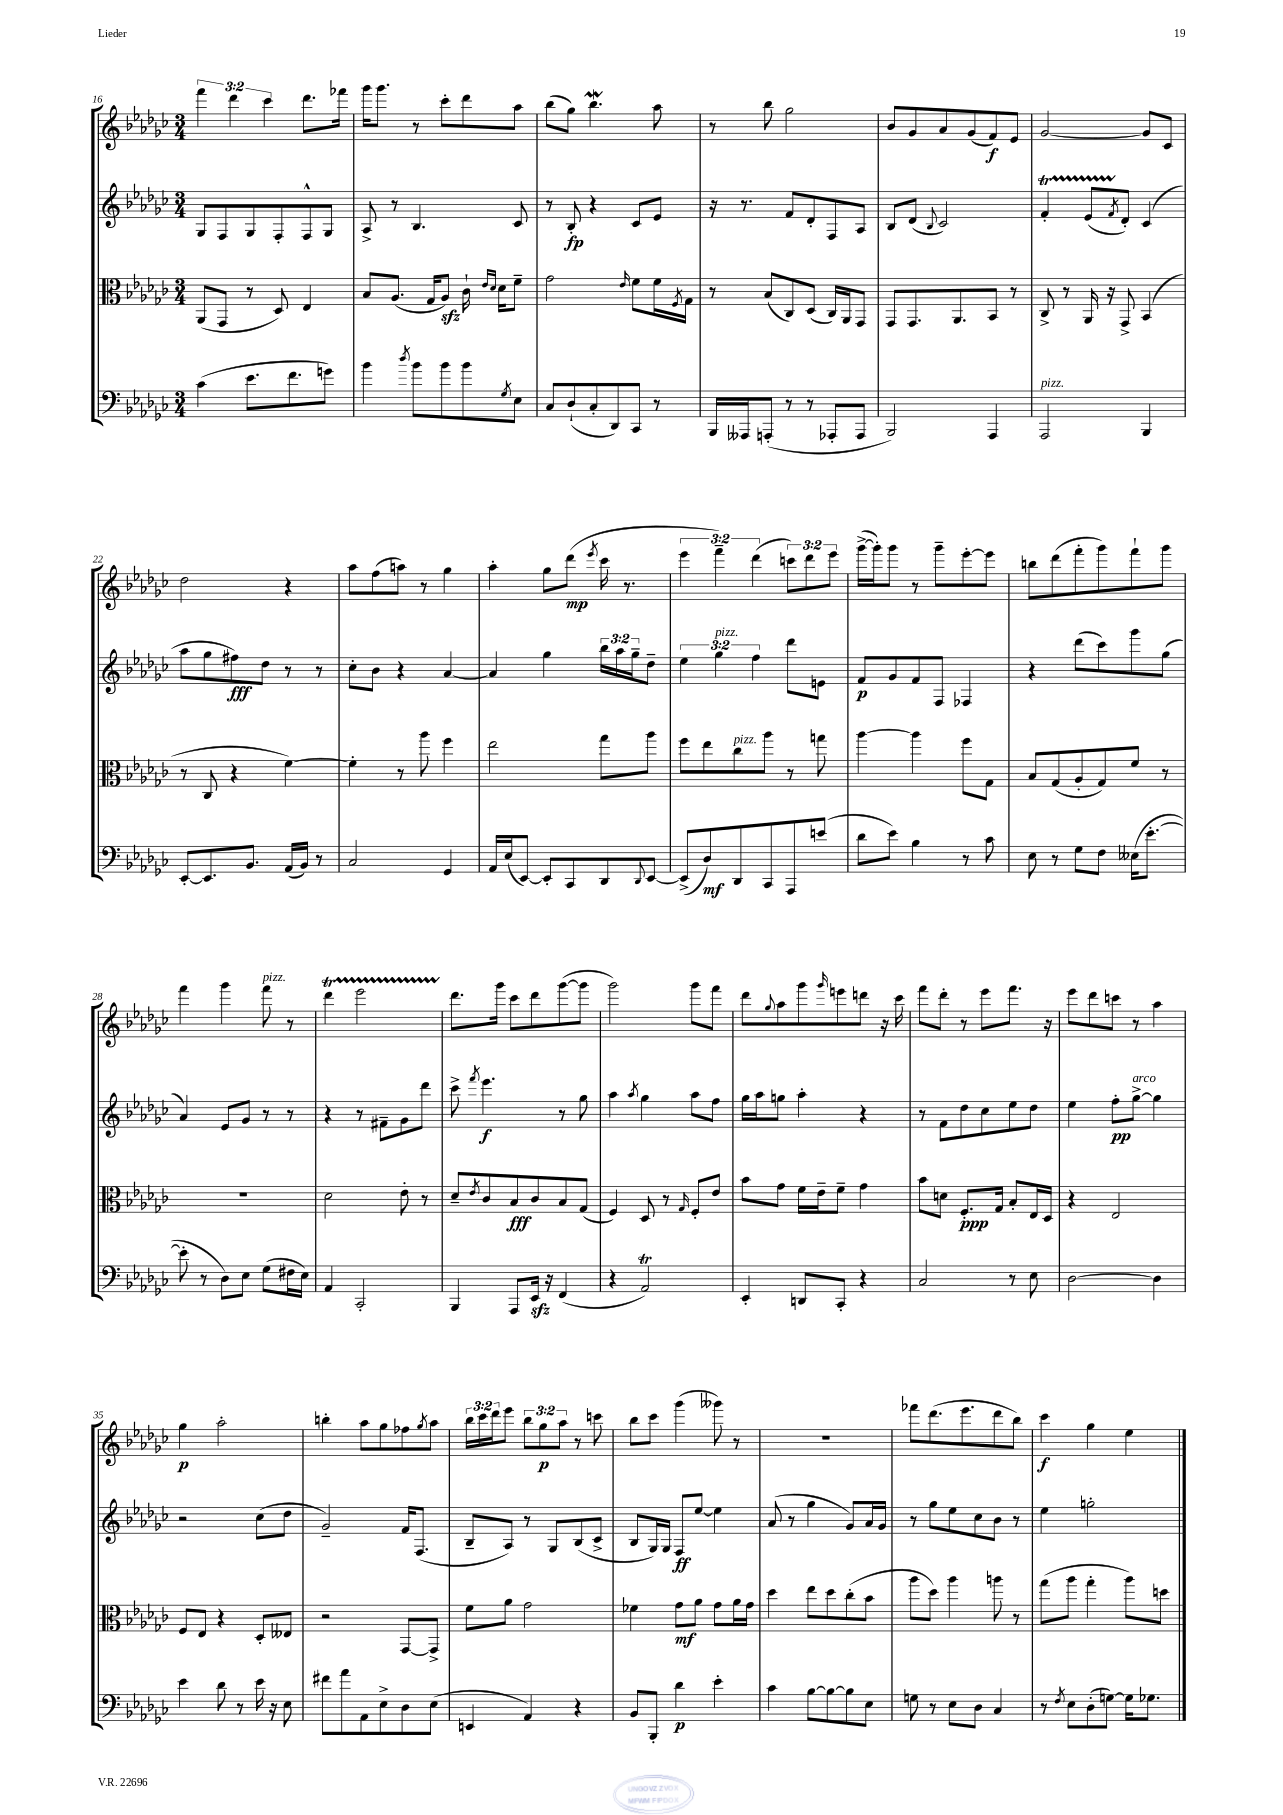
<<
\new StaffGroup <<
\new Staff = "s0" {
    \clef treble \key ges \major \numericTimeSignature \time 3/4 \override Staff.TupletNumber.text = #tuplet-number::calc-fraction-text
    \tuplet 3/2 { f'''4 des'''4 ces'''4 } des'''8. fes'''16 |
    ges'''16 ges'''8. r8 ces'''8-. des'''8 aes''8 |
    bes''8( ges''8) bes''4.\mordent aes''8 |
    r8 bes''8 ges''2 |
    bes'8 ges'8 aes'8 ges'8( f'8\f) ees'8 |
    ges'2~ ges'8 ces'8 |
    des''2 r4 |
    aes''8 f''8( a''8) r8 ges''4 |
    aes''4-. ges''8 des'''8\mp( \acciaccatura { ees'''8 } ces'''16 r8. |
    \tuplet 3/2 { ees'''4 f'''4--) des'''4( } \tuplet 3/2 { c'''8) des'''8 ees'''8 } |
    ges'''16~->( ges'''16-.) ges'''8 r8 ges'''8-- ees'''8~-. ees'''8 |
    b''8 des'''8( f'''8-. ges'''8) f'''8-! ges'''8 |
    f'''4 ges'''4 f'''8^\markup { \italic "pizz." } r8 |
    des'''4\startTrillSpan ees'''2 |
    des'''8.\stopTrillSpan ges'''16 ces'''8 des'''8 ges'''8~( ges'''8 |
    ges'''2) ges'''8 f'''8 |
    des'''8 \appoggiatura { ges''8 } aes''8 ges'''8 \grace { ges'''16 } e'''8 d'''8 r16 ces'''16 |
    f'''8 des'''8-. r8 ees'''8 f'''8. r16 |
    ees'''8 des'''8 c'''8 r8 aes''4 |
    ges''4\p aes''2-. |
    b''4-. aes''8 ges''8 fes''8 \acciaccatura { ges''8 } aes''8 |
    \tuplet 3/2 { bes''16 ces'''16 des'''16 } ees'''8 \tuplet 3/2 { bes''8 ges''8\p aes''8 } r8 c'''8 |
    bes''8 ces'''8 ges'''4( geses'''8) r8 |
    R2. |
    fes'''8 des'''8.( ees'''8. des'''8 bes''8) |
    ces'''4\f ges''4 ees''4 \bar "|." |
}
\new Staff = "s1" {
    \clef treble \key ges \major \numericTimeSignature \time 3/4 \override Staff.TupletNumber.text = #tuplet-number::calc-fraction-text
    ges8 f8 ges8 f8-. f8-^ ges8 |
    aes8-> r8 bes4. ces'8 |
    r8 bes8-.\fp r4 ces'8 ees'8 |
    r16 r8. f'8 des'8-. f8 aes8 |
    bes8 des'8( \appoggiatura { bes8 } ces'2) |
    f'4-.\startTrillSpan ees'8( \acciaccatura { f'8 } des'8-.\stopTrillSpan) ces'4( |
    aes''8 ges''8 fis''8\fff) des''8 r8 r8 |
    ces''8-. bes'8 r4 aes'4~ |
    aes'4 ges''4 \tuplet 3/2 { bes''16 aes''16 ges''16-- } des''8-- |
    \tuplet 3/2 { ees''4 ges''4^\markup { \italic "pizz." } f''4 } des'''8 e'8 |
    f'8\p ges'8 f'8 f8 fes4 |
    r4 des'''8( ces'''8) ges'''8 ges''8( |
    aes'4) ees'8 ges'8 r8 r8 |
    r4 r8 fis'8-- ges'8 des'''8 |
    ces'''8-> \acciaccatura { f'''8 } ees'''4.\f r8 ges''8 |
    aes''4 \acciaccatura { aes''8 } ges''4 aes''8 f''8 |
    ges''16 aes''16 g''8 aes''4-. r4 |
    r8 f'8 des''8 ces''8 ees''8 des''8 |
    ees''4 f''8-.\pp ges''8~->^\markup { \italic "arco" } ges''4 |
    r2 ces''8( des''8 |
    ges'2--) f'16 f8.( |
    bes8-- aes8) r8 ges8 bes8( ces'8-> |
    bes8 ges16) ges16 f8\ff ees''8~ ees''4 |
    aes'8( r8 ges''4 ges'8) aes'16 ges'16 |
    r8 ges''8 ees''8 ces''8 bes'8 r8 |
    ees''4 g''2-. \bar "|." |
}
\new Staff = "s2" {
    \clef alto \key ges \major \numericTimeSignature \time 3/4
    aes,8( ges,8 r8 des8) ees4 |
    bes8 aes8.( ges16 aes8\sfz) ces'16-! \grace { ees'16 des'16 } des'16 f'8-- |
    ges'2 \grace { ees'16 } f'8 f'16 \acciaccatura { f8 } ges16 |
    r8 bes8( ces8) des8( ces16) aes,16 ges,8 |
    ges,8 ges,8. aes,8. bes,8 r8 |
    ces8-> r8 aes,16 r16 ges,8-> bes,4( |
    r8 ces8 r4 f'4~) |
    f'4-. r8 aes''8 f''4 |
    ees''2 ges''8 aes''8 |
    f''8 ees''8 ces''8^\markup { \italic "pizz." } aes''8 r8 g''8 |
    aes''4~ aes''4 f''8 ges8 |
    bes8 ges8( aes8-. ges8) f'8 r8 |
    R2. |
    des'2 ees'8-. r8 |
    des'8-- \acciaccatura { ees'8 } ces'8 bes8\fff ces'8 bes8 ges8( |
    f4) des8 r8 \grace { ges16 } f8-. ees'8 |
    bes'8 ges'8 f'16 ees'16-- f'8-- ges'4 |
    bes'8 d'8 f8.-.\ppp ges16 bes8-. ees16 des16 |
    r4 ees2 |
    f8 ees8 r4 des8-. eeses8 |
    r2 ges,8~ ges,8-> |
    f'8 aes'8 ges'2 |
    fes'4 ges'8\mf aes'8 ges'8 aes'16 ges'16 |
    des''4 ees''8 des''8 ces''8-.( bes'8 |
    aes''8 des''8) aes''4 a''8 r8 |
    ges''8( aes''8 ges''4-. aes''8) d''8 \bar "|." |
}
\new Staff = "s3" {
    \clef bass \key ges \major \numericTimeSignature \time 3/4
    ces'4( ees'8. f'8. g'8) |
    bes'4 \acciaccatura { des''8 } bes'8 bes'8 bes'8 \acciaccatura { ges8 } ees8 |
    ces8 des8-!( ces8-. des,8) ces,8 r8 |
    bes,,16 aeses,,16 a,,8-.( r8 r8 aes,,8-. aes,,8 |
    bes,,2) aes,,4 |
    aes,,2^\markup { \italic "pizz." } bes,,4 |
    ees,8~-. ees,8. bes,8. aes,16( bes,16) r8 |
    ces2 ges,4 |
    aes,16 ees16( ees,8~) ees,8-. ces,8 des,8 \appoggiatura { des,8 } ees,8~ |
    ees,8->( des8\mf) des,8 ces,8 aes,,8 e'8( |
    des'8 ees'8) bes4 r8 ces'8 |
    ees8 r8 ges8 f8 eeses16( ees'8.~-. |
    ees'8-. r8 des8) ees8 ges8( fis16 ees16) |
    aes,4 ces,2-. |
    bes,,4 aes,,8 ees,16\sfz r16 f,4( |
    r4 aes,2\trill) |
    ees,4-. d,8 ces,8-. r4 |
    ces2 r8 ees8 |
    des2~ des4 |
    ees'4 des'8 r8 ees'16 r16 ees8 |
    fis'8 aes'8 aes,8 ees8-> des8 ees8( |
    e,4 aes,4) r4 |
    bes,8 bes,,8-. des'4\p ees'4-. |
    ces'4 bes8~ bes8~ bes8 ees8 |
    g8 r8 ees8 des8 ces4 |
    r8 \acciaccatura { f8 } ees8 des8-.( g8~) g16 ges8. \bar "|." |
}
>>
>>
\layout { \context { \Score currentBarNumber = #16 } }
